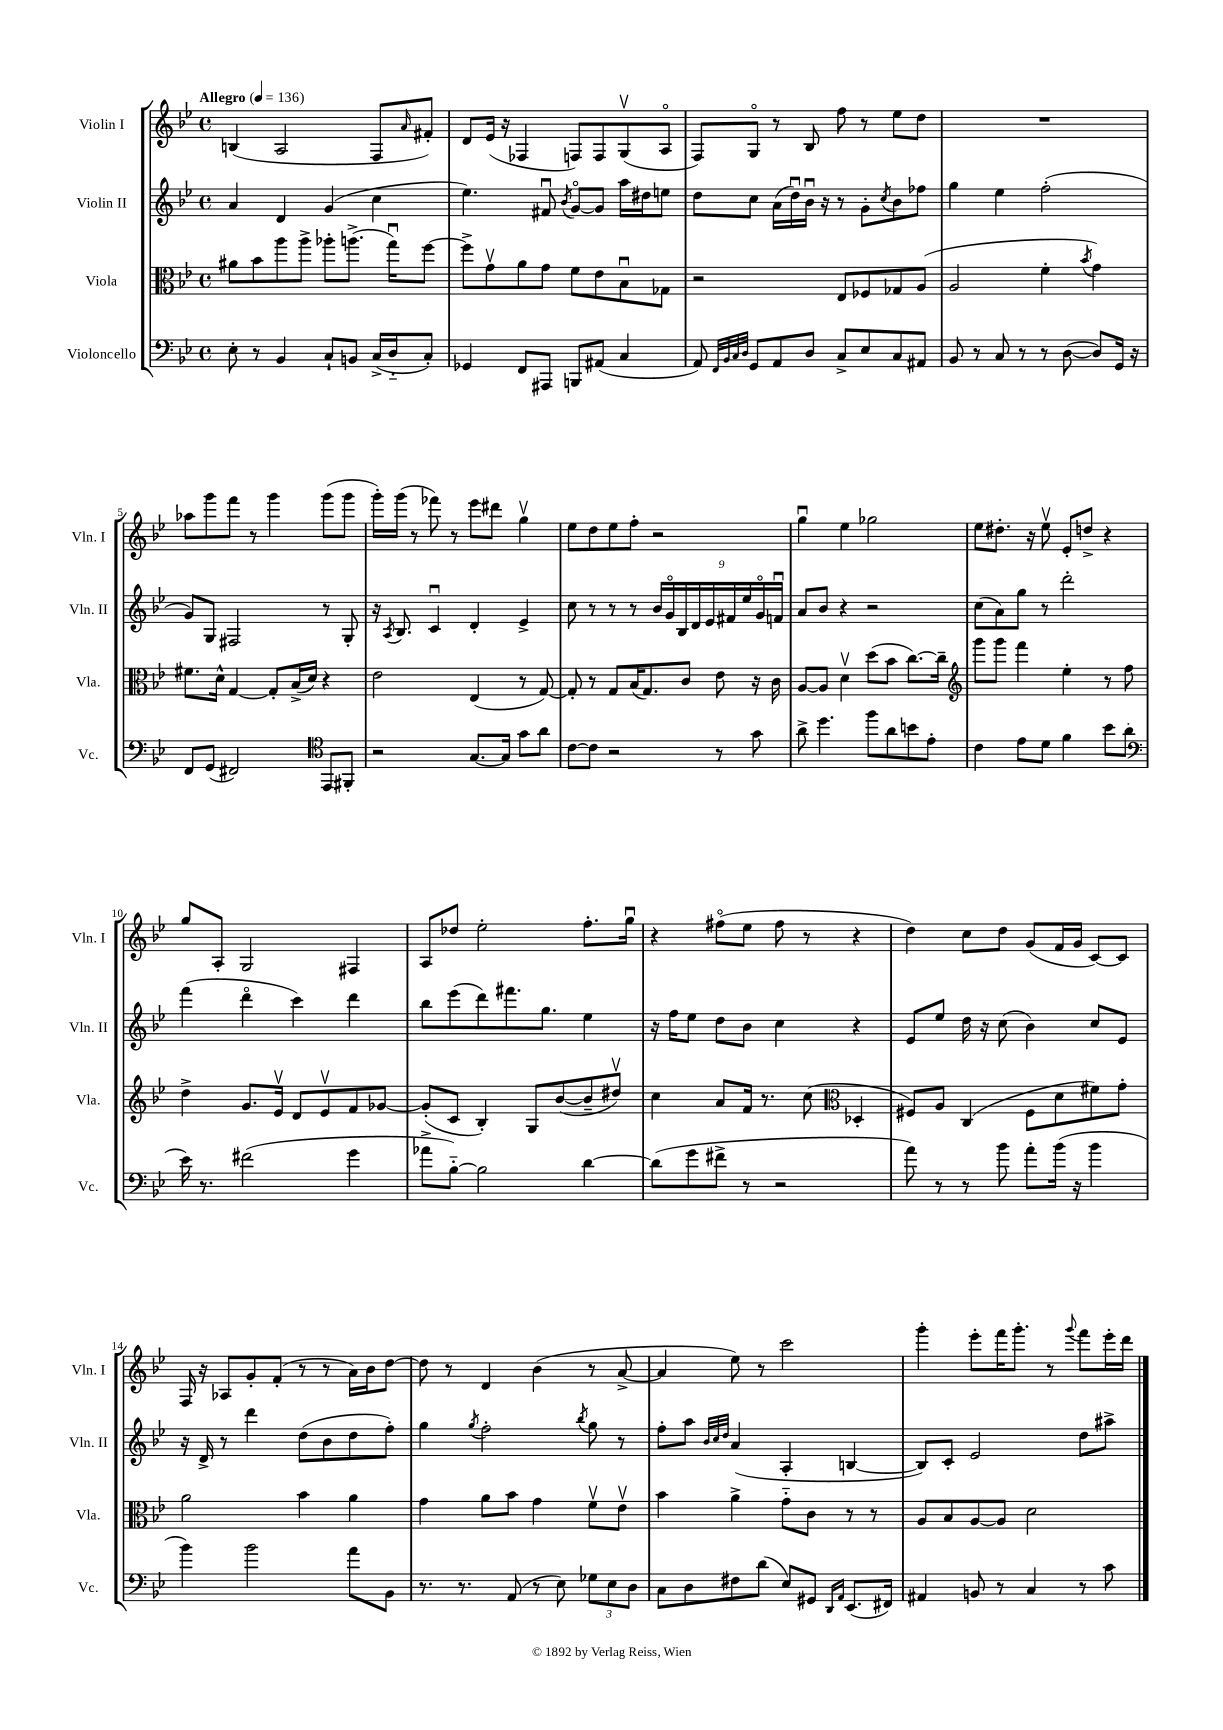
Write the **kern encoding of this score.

**kern	**kern	**kern	**kern
*part4	*part3	*part2	*part1
*staff4	*staff3	*staff2	*staff1
*I"Violoncello	*I"Viola	*I"Violin II	*I"Violin I
*I'Vc.	*I'Vla.	*I'Vln. II	*I'Vln. I
*clefF4	*clefC3	*clefG2	*clefG2
*k[b-e-]	*k[b-e-]	*k[b-e-]	*k[b-e-]
*M4/4	*M4/4	*M4/4	*M4/4
*met(c)	*met(c)	*met(c)	*met(c)
*MM136	*MM136	*MM136	*MM136
=1	=1	=1	=1
!	!	!	!LO:TX:a:B:t=Allegro
8E-'\	8a#X\L	4a/	(4Bn/
8r	8b-\	.	.
4BB-/	8aa\	4d/	2A/
.	8aa^\J	.	.
8C`/L	8aa-X'\L	(4g/	.
8BBn/J	(8.aan^\J	.	.
(16C^/LL	.	4cc\	8F/L
16D/J	16ggu\KL)	.	.
.	.	.	16qqa/
8C'/J)	[8ff\J	.	8f#X'/J)
=2	=2	=2	=2
4GG-X/	8ff^\L]	4.ee-\)	8d/L
.	8gv\	.	(16e-/Jk
.	.	.	16r
8FF/L	8a\	.	4F-X/
8AAA#X/J	8g\J	8f#Xu/	.
.	.	8qb-/	.
8BBBn/L	8f\L	[8g/L	8Fn/L)
(8AA#X/J	8e-\	8g/J]	8F/
4C/	8B-u\	16aa\LL	(8Gv/
.	.	16dd#X\J	.
.	8G-X\J	8een\J	8A/J
=3	=3	=3	=3
8AA/)	2r	8dd\L	8F/L)
32qqFF/LLL	.	.	.
32qqBB-/	.	.	.
32qqC/	.	.	.
32qqD/JJJ	.	.	.
8GG/L	.	8cc\J	8G/J
8AA/	.	(16a\LL	8r
.	.	16ddu\)	.
8D/J	.	16b-u\JJ	8B-/
.	.	16r	.
8C^/L	8E-/L	8r	8ff\
8E-/	8F-X/	8g'\L	8r
.	.	8qcc/	.
8C/	8G-X/	8b-\	8ee-\L
8AA#X/J	(8A/J	8ff-X\J	8dd\J
=4	=4	=4	=4
8BB-/	2A/	4gg\	1r
8r	.	.	.
8C/	.	4ee-\	.
8r	.	.	.
8r	4f'\	(2ff'\	.
([8D\	.	.	.
.	8qb-/	.	.
8D/L])	4g\)	.	.
16GG/Jk	.	.	.
16r	.	.	.
!!LO:LB:g=z
=5	=5	=5	=5
8FF/L	8.f#X\L	8g/L)	8aa-X\L
(8GG/J	.	8G/J	8ggg\
.	16d^^\Jk	.	.
2FF#X/)	[4G/	2F#X/	8fff\J
.	.	.	8r
.	8G'/L]	.	4ggg\
.	(16B-^/L	.	.
.	16d/JJ)	.	.
*clefC4	*	*	*
8EE-/L	4r	8r	(8ggg\L
8FF#X'/J	.	8G'/	8ggg\J
=6	=6	=6	=6
2r	2e-\	16r	16ggg'\LL)
.	.	8qA/	.
.	.	8.B-/	(16ggg\JJ
.	.	.	8r
.	.	4cu/	8fff-X\)
.	.	.	8r
[8.G/L	(4E-/	4d'/	8eee-\L
.	.	.	8ddd#X\J
16G/Jk]	.	.	.
8g\L	8r	4e-^/	4ggv\
8a\J	[8G/)	.	.
=7	=7	=7	=7
[8c\L	8G'/]	8cc\	8ee-\L
8c\J]	8r	8r	8dd\
2r	8G/L	8r	8ee-\
.	(16B-/K	8r	8ff'\J
.	8.G/)	.	.
.	.	18b-/LL	2r
.	.	18g/	.
.	.	18B-/	.
.	8c/J	.	.
.	.	18d/	.
.	.	18e-/	.
8r	8e-\	.	.
.	.	18f#X/	.
.	.	18ee-/	.
8g\	16r	.	.
.	.	18g/	.
.	16c\	.	.
.	.	18fnu/JJ	.
=8	=8	=8	=8
8a^\	[8A/L	8a/L	4ggu\
4.dd\	8A/J]	8b-/J	.
.	4dv\	4r	4ee-\
8ff\L	(8dd\L	2r	2gg-X\
8a\	8b-\J	.	.
8bn\	[8.cc\L)	.	.
8e-'\J	.	.	.
.	16cc~\Jk]	.	.
=9	=9	=9	=9
*	*clefG2	*	*
4c\	8ggg\L	(8cc\L	8ee-\L
.	8ggg\J	8a\)	8.dd#X'\J
8e-\L	4fff\	8gg\J	.
.	.	.	16r
8d\J	.	8r	8ee-v\
4f\	4ee-'\	2ddd'\	8e-'/L
.	.	.	8ddn^/J
8b-\L	8r	.	4r
(8a\J	8ff\	.	.
!!LO:LB:g=z
=10	=10	=10	=10
*clefF4	*	*	*
16e-\)	4dd^\	(4fff\	8gg/L
8.r	.	.	.
.	.	.	8A'/J
(2f#X\	8.g/L	4ddd\	2G/
.	16e-v/Jk	.	.
.	8d/L	4ccc\)	.
.	8e-v/	.	.
4g\	8f/	4ddd\	4F#X/
.	[8g-X/J	.	.
=11	=11	=11	=11
8a-X^\L	(8g-'/L]	8bb-\L	8A/L
[8B-\J)	8c/J	(8eee-\	8dd-X/J
2B-\]	4B-'/)	8ddd\)	2ee-'\
.	.	8.fff#X\	.
.	8G/L	.	.
.	.	8.gg\J	.
.	([8b-/	.	.
[4d\	8b-~/]	4ee-\	8.ff'\L
.	8dd#Xv/J)	.	.
.	.	.	16ggu\Jk
=12	=12	=12	=12
(8d\L]	4cc\	16r	4r
.	.	16ff\KL	.
8g\	.	8ee-\J	.
8f#X^\J	8a/L	8dd\L	(8ff#X\L
8r	16f/Jk	8b-\J	8ee-\J
.	8.r	.	.
2r	.	4cc\	8ff#\
.	(8cc\	.	8r
*	*clefC3	*	*
.	4D-X'/	4r	4r
=13	=13	=13	=13
8a\)	8F#X/L)	8e-/L	4dd\)
8r	8A/J	8ee-/J	.
8r	(4C/	16dd\	8cc\L
.	.	16r	.
8b-\	.	(8cc\	8dd\J
8a'\L	8F#\L	4b-\)	(8g/L
(16b-\Jk	8d\	.	16f/L
16r	.	.	16g/JJ
4b-\	8f#X\)	8cc/L	[8c/L)
.	8g'\J	8e-/J	8c/J]
!!LO:LB:g=z
=14	=14	=14	=14
4b-\)	2a\	16r	16F/
.	.	16d^/	16r
.	.	8r	8A-X/L
2b-\	.	4ddd\	8g'/
.	.	.	(8f'/J
.	4b-\	(8dd\L	8r
.	.	8b-\	8r
8a\L	4a\	8dd\	16a\LL)
.	.	.	16b-\J
8BB-\J	.	8ff'\J)	[8dd\J
=15	=15	=15	=15
8.r	4g\	4gg\	8dd\]
.	.	.	8r
8.r	.	.	.
.	.	8qgg/	.
.	8a\L	2ff'\	4d/
(8AA/	8b-\J	.	.
8r	4g\	.	(4b-\
8E-\)	.	.	.
.	.	8qbb-/	.
12G-X\L	8fv\L	8gg\	8r
12E-\	.	.	.
.	8e-v\J	8r	[8a^/
12D\J	.	.	.
=16	=16	=16	=16
8C\L	4b-\	8ff'\L	4a/]
8D\	.	8aa\J	.
.	.	32qqb-/LLL	.
.	.	32qqcc/	.
.	.	32qqdd/JJJ	.
8F#X\	4a^\	(4a/	8ee-\)
(8d\J	.	.	8r
8E-/L)	8g\L	4A'/	2ccc\
8GG#X/J	8c\J	.	.
16qqDD/LL	.	.	.
16qqAA/JJ	.	.	.
(8.EE-/L	8r	[4Bn/	.
.	8r	.	.
16FF#X/Jk)	.	.	.
=17	=17	=17	=17
4AA#X/	8A/L	8B/L])	4ggg'\
.	8B-/	8c'/J	.
8BBn/	[8A/	2e-/	8eee-'\L
8r	8A/J]	.	16fff\K
.	.	.	8.ggg'\J
4C/	2d\	.	.
.	.	.	8r
.	.	.	8qqggg/
8r	.	8dd\L	8fff\L
8c\	.	8aa#X^\J	16eee-'\L
.	.	.	16ddd\JJ
==	==	==	==
*-	*-	*-	*-
